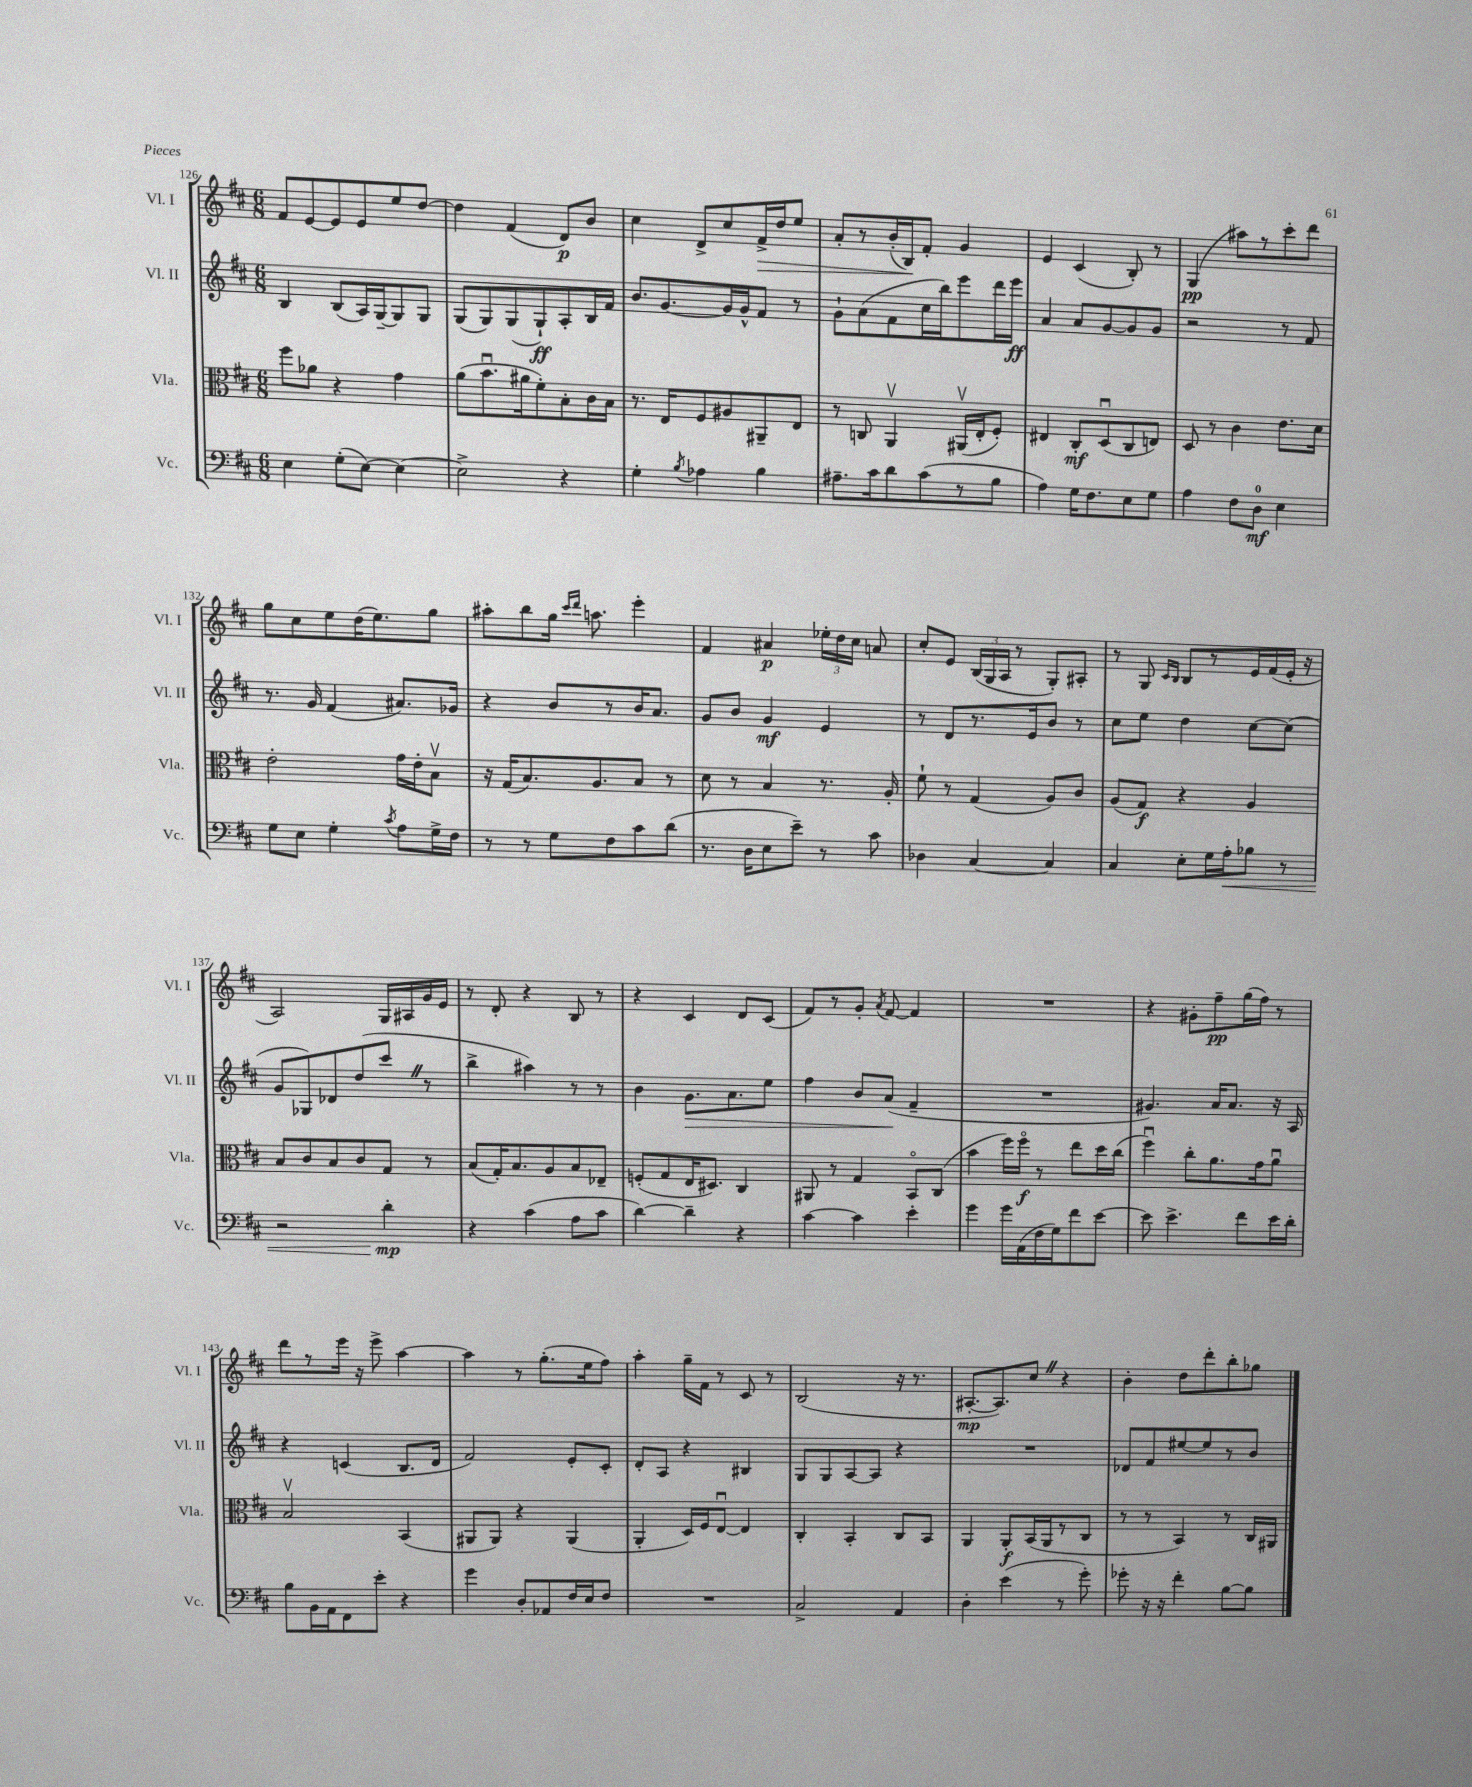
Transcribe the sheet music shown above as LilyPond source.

<<
\new StaffGroup <<
\new Staff = "s0" \with { instrumentName = "Vl. I" shortInstrumentName = "Vl. I" } {
    \clef treble \key d \major \numericTimeSignature \time 6/8
    \autoBeamOff fis'8[ e'8~ e'8 e'8 e''8 d''8]~ |
    d''4 fis'4( d'8[\p) b'8] |
    cis''4 d'8[-> cis''8 fis'16->\> d''16 e''8] |
    a'8[-. r8 b'16-.( b16\!) fis'8]-. g'4 |
    e'4 cis'4( b8-.) r8 |
    g4\pp( ais''8[) r8 cis'''8-. d'''8] |
    g''8[ cis''8 e''8 d''16( e''8.) g''8] |
    ais''8[-. b''8 g''16] \grace { cis'''16[ d'''16] } a''8. e'''4-. |
    fis'4 ais'4\p \tuplet 3/2 { ees''16[-. d''16 cis''16] } a'8 |
    cis''8[-. e'8] \tuplet 3/2 { b16[( g16 a16] } r8 g8[-.) ais8]-. |
    r8 g8 \grace { cis'16[ b16] } b8[ r8 e'16 fis'16( e'16]-. r16 |
    a2) g16[ ais16 g'16 e'16] |
    r8 d'8-. r4 b8 r8 |
    r4 cis'4 d'8[ cis'8]( |
    fis'8[) r8 g'8]-. \acciaccatura { a'8 } fis'8~ fis'4 |
    R2. |
    r4 gis'8[-. fis''8--\pp g''16( fis''16]) r8 |
    d'''8[ r8 e'''16] r16 e'''8-> a''4~ |
    a''4 r8 g''8.[-.( e''16 fis''8]) |
    a''4-. g''16[-- fis'16] r8 cis'8 r8 |
    b2( r16 r8. |
    ais8.[~-.\mp ais8.) cis''8] \once \override BreathingSign.text = \markup { \musicglyph "scripts.caesura.straight" } \breathe r4 |
    b'4-. d''8[ d'''8-. b''8-. ges''8] \bar "|." |
}
\new Staff = "s1" \with { instrumentName = "Vl. II" shortInstrumentName = "Vl. II" } {
    \clef treble \key d \major \numericTimeSignature \time 6/8
    \autoBeamOff b4 b8[( a16) g16~-- g8 g8] |
    g8[( g8) g8( g8-!\ff) a8-. b16 fis'16] |
    b'8.[ g'8.~ g'16 g'16-^ fis'8] r8 |
    g'8[-! a'8( fis'8 cis''16 b''16) e'''8 d'''16 e'''16]\ff |
    a'4 a'8[ g'8~ g'8 g'8] |
    r2 r8 fis'8 |
    r8. g'16 fis'4( ais'8.[) ges'16] |
    r4 b'8[ r8 b'16 a'8.] |
    g'8[ b'8] g'4\mf e'4 |
    r8 d'8[ r8. e'16 b'8] r8 |
    cis''8[ e''8] d''4 cis''8[~ cis''8]( |
    g'8[ ges8) des'8 d''8( cis'''8] \once \override BreathingSign.text = \markup { \musicglyph "scripts.caesura.straight" } \breathe r8 |
    b''4-> ais''4) r8 r8 |
    b'4 g'8.[\> a'8. e''8] |
    fis''4 b'8[ a'8]\!( fis'4-- |
    R2. |
    gis'4.) a'16[ a'8.] r16 a16 |
    r4 c'4( b8.[ d'16] |
    fis'2) e'8[-. cis'8]-. |
    d'8[-. a8] r4 bis4 |
    g8[ g8 a8~ a8] r4 |
    R2. |
    des'8[ fis'8 eis''8~ eis''8 r8 b'8] \bar "|." |
}
\new Staff = "s2" \with { instrumentName = "Vla." shortInstrumentName = "Vla." } {
    \clef alto \key d \major \numericTimeSignature \time 6/8
    \autoBeamOff fis''8[ aes'8] r4 g'4 |
    a'8[( b'8.\downbow ais'16 fis'8-.) b8-. cis'16 b16] |
    r8. e16[ fis8 ais8 ais,8-- e8] |
    r8 c8 a,4\upbow ais,16[\upbow( e16-. fis8]-.) |
    eis4 cis8[-.\mf d8\downbow( cis8 e8]) |
    d8 r8 cis'4 e'8.[ d'16] |
    e'2-. g'16[ e'16-. b8]\upbow |
    r16 g16[( b8.) a8. b8] r8 |
    d'8 r8 b4 r8. a16-. |
    fis'8-! r8 g4( a8[) cis'8] |
    a8[( g8]\f) r4 a4 |
    b8[ cis'8 b8 cis'8 g8] r8 |
    b8[( g16-.) b8. a8 b8 ees8]-- |
    f8[-.( g8 e16 dis8.]) cis4 |
    ais,8 r8 g4 b,8[\flageolet cis8]( |
    b'4 fis''16[) fis''16]\flageolet\f r8 e''8[ d''16 cis''16]( |
    fis''4\downbow) cis''8[-. a'8. g'16 a'8]\downbow |
    b2\upbow b,4( |
    ais,8[ ais,8]) r4 ais,4( |
    a,4-. d16[) fis16 e8]~\downbow e4 |
    cis4-. b,4-. cis8[ b,8] |
    a,4 a,8[-.\f b,16( a,16 r8 cis8] |
    r8 r8 b,4) r8 cis16[ ais,16] \bar "|." |
}
\new Staff = "s3" \with { instrumentName = "Vc." shortInstrumentName = "Vc." } {
    \clef bass \key d \major \numericTimeSignature \time 6/8
    \autoBeamOff e4 g8[-.( e8]~) e4~ |
    e2-> r4 |
    g4-. \acciaccatura { b8 } aes4 b4 |
    ais8.[-- cis'16 d'8 cis'8( r8 b8] |
    a4) g16[ fis8. e8 g8] |
    a4 fis8[ d8]-0\mf e4 |
    g8[ e8] g4-. \acciaccatura { cis'8 } a8[ g16-> fis16] |
    r8 r8 g8[ fis8 cis'8 d'8]( |
    r8. d16[ e8 e'8]--) r8 cis'8 |
    des4 cis4~ cis4 |
    cis4 e8[-. g16 a16-.\< bes8] r8 |
    r2 d'4-.\mp\! |
    r4 cis'4( a8[ cis'8] |
    d'4~) d'4-- r4 |
    cis'4~ cis'4 e'4-. |
    g'4 g'16[ a,16( fis16 g16) fis'8 e'8]~ |
    e'8 e'4.-> fis'8[ e'16 d'16]-. |
    b8[ b,16 a,16 fis,8 e'8]-. r4 |
    g'4 d8[-. aes,8 fis16 e16 fis8] |
    R2. |
    cis2-> a,4 |
    d4-. e'4( r8 g'8-.) |
    ges'8-. r16 r16 fis'4-. b8[~ b8] \bar "|." |
}
>>
>>
\layout { \context { \Score currentBarNumber = #126 } }
